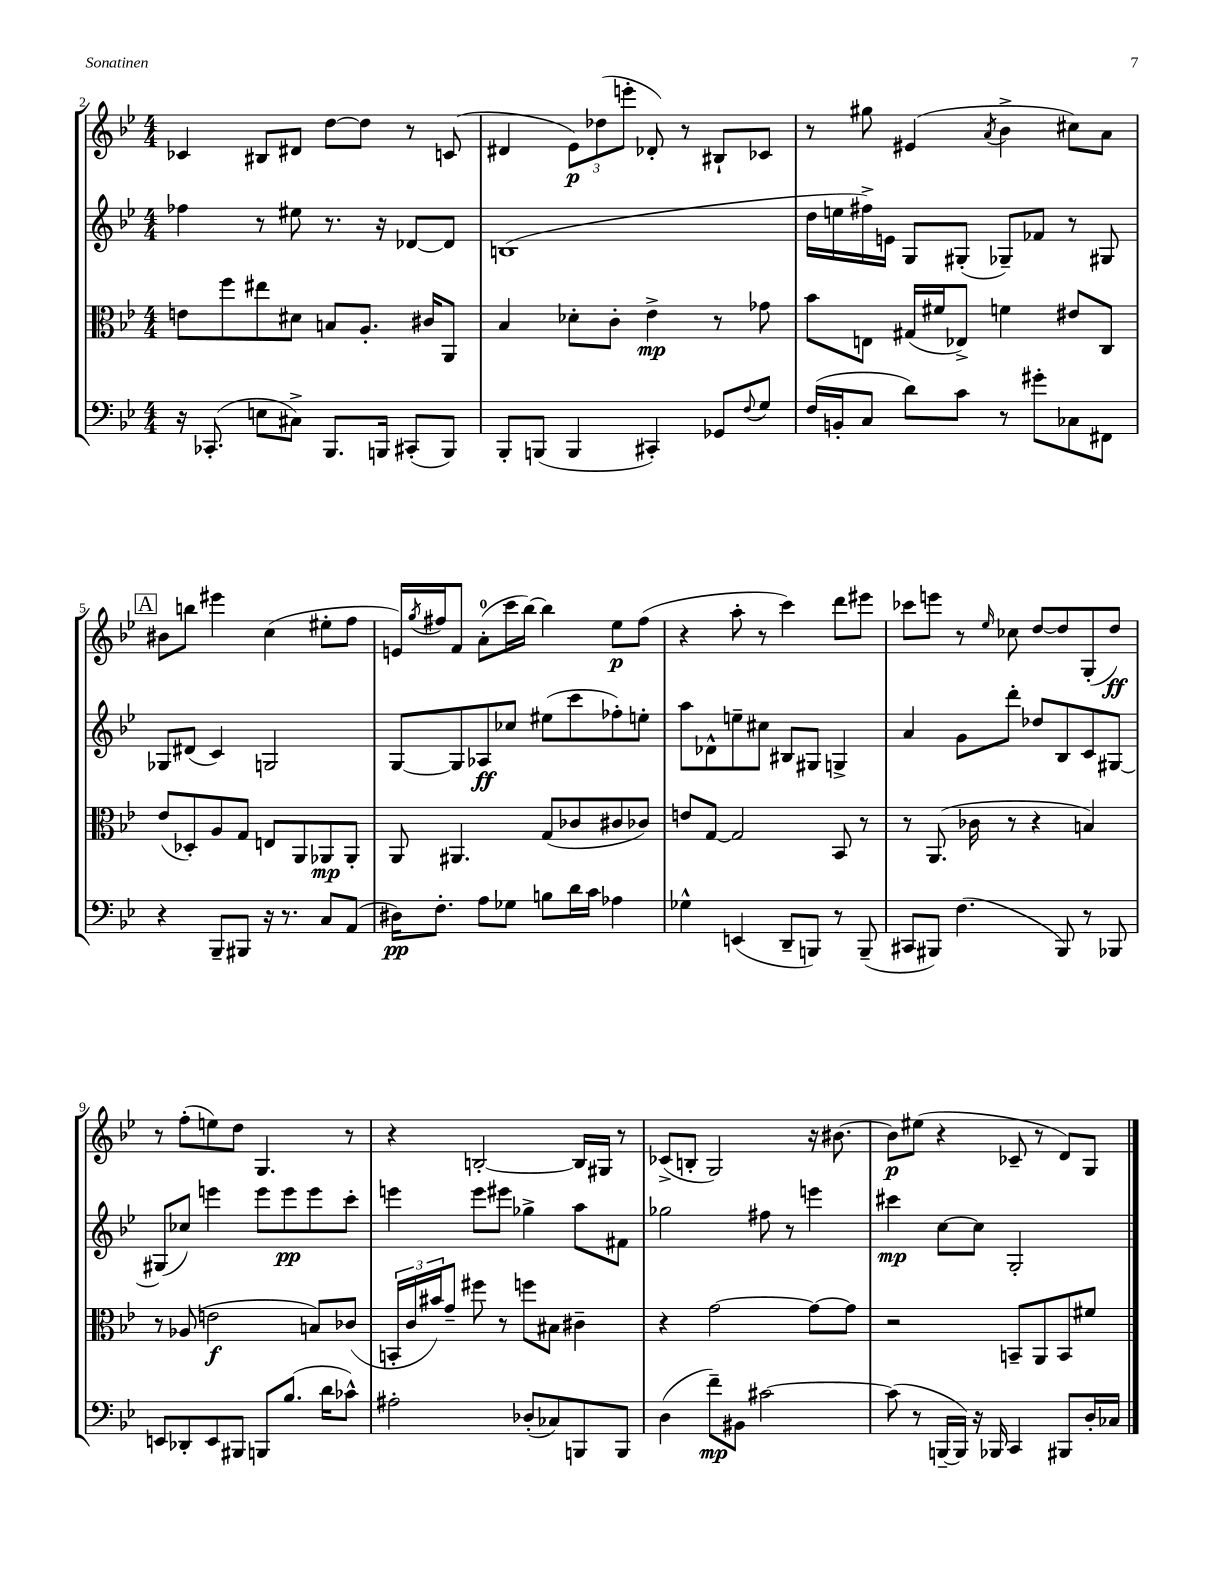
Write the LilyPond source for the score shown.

<<
\new StaffGroup <<
\new Staff = "s0" {
    \clef treble \key bes \major \numericTimeSignature \time 4/4
    ces'4 bis8 dis'8 d''8~ d''8 r8 c'8( |
    dis'4 \tuplet 3/2 { ees'8\p) des''8( e'''8-. } des'8-.) r8 bis8-! ces'8 |
    r8 gis''8 eis'4( \acciaccatura { a'8 } bes'4-> cis''8) a'8 |
    \mark \markup { \box "A" } bis'8 b''8 eis'''4 c''4( eis''8-. f''8 |
    e'16) \acciaccatura { g''8 } fis''16 f'8 a'8-0-.( c'''16 bes''16~) bes''4 ees''8\p fis''8( |
    r4 a''8-. r8 c'''4) d'''8 eis'''8 |
    ces'''8 e'''8 r8 \grace { ees''16 } ces''8 d''8~ d''8 g8-.( d''8\ff) |
    r8 f''8-.( e''8) d''8 g4. r8 |
    r4 b2~-. b16 gis16 r8 |
    ces'8->( b8-. g2) r16 bis'8.~ |
    bis'8\p eis''8( r4 ces'8-- r8 d'8) g8 \bar "|." |
}
\new Staff = "s1" {
    \clef treble \key bes \major \numericTimeSignature \time 4/4
    fes''4 r8 eis''8 r8. r16 des'8~ des'8 |
    b1( |
    d''16 e''16 fis''16->) e'16 g8 gis8-.( ges8--) fes'8 r8 gis8 |
    \mark \markup { \box "A" } ges8 dis'8( c'4) g2 |
    g8~ g8 aes8\ff ces''8 eis''8( c'''8 fes''8-.) e''8-. |
    a''8 des'8-^ e''8-- cis''8 bis8 gis8 g4-> |
    a'4 g'8 d'''8-. des''8 bes8 c'8 gis8~ |
    gis8( ces''8) e'''4 e'''8 e'''8\pp e'''8 c'''8-. |
    e'''4 e'''8 eis'''8 ges''4-> a''8 fis'8 |
    ges''2 fis''8 r8 e'''4 |
    cis'''4\mp c''8~ c''8 g2-. \bar "|." |
}
\new Staff = "s2" {
    \clef alto \key bes \major \numericTimeSignature \time 4/4
    e'8 f''8 eis''8 dis'8 b8 a8.-. cis'16 a,8 |
    bes4 des'8-. c'8-. ees'4->\mp r8 ges'8 |
    bes'8 e8 gis16( fis'16 ees8->) f'4 eis'8 c8 |
    \mark \markup { \box "A" } ees'8( des8-.) a8 g8 e8 a,8 aes,8\mp aes,8-. |
    a,8 ais,4. g8( ces'8 cis'8 ces'8) |
    e'8 g8~ g2 bes,8 r8 |
    r8 a,8.( ces'16 r8 r4 b4) |
    r8 aes8( e'2\f b8) ces'8( |
    \tuplet 3/2 { b,16-. c'16 bis'16) } g'8-- fis''8 r8 f''8 bis8 cis'4-- |
    r4 g'2~ g'8~ g'8 |
    r2 b,8-- a,8 b,8 fis'8 \bar "|." |
}
\new Staff = "s3" {
    \clef bass \key bes \major \numericTimeSignature \time 4/4
    r16 ces,8.-.( e8 cis8->) bes,,8. b,,16 cis,8-.( b,,8) |
    bes,,8-. b,,8( b,,4 cis,4-.) ges,8 \appoggiatura { f8 } g8 |
    f16( b,16-. c8 d'8) c'8 r8 gis'8-. ces8 fis,8 |
    \mark \markup { \box "A" } r4 bes,,8-- bis,,8 r16 r8. c8 a,8( |
    dis16\pp) f8.-. a8 ges8 b8 d'16 c'16 aes4 |
    ges4-^ e,4( d,8-- b,,8) r8 b,,8--( |
    cis,8 bis,,8) f4.( bis,,8) r8 bes,,8 |
    e,8 des,8-. e,8 bis,,8 b,,8 bes8.( d'16 ces'8-^) |
    ais2-. des8-.( ces8) b,,8 b,,8 |
    d4( f'8--\mp) bis,8 cis'2~ |
    cis'8( r8 b,,16~-- b,,16) r16 bes,,16 c,4 bis,,8 d16-. ces16 \bar "|." |
}
>>
>>
\layout { \context { \Score currentBarNumber = #2 } }
